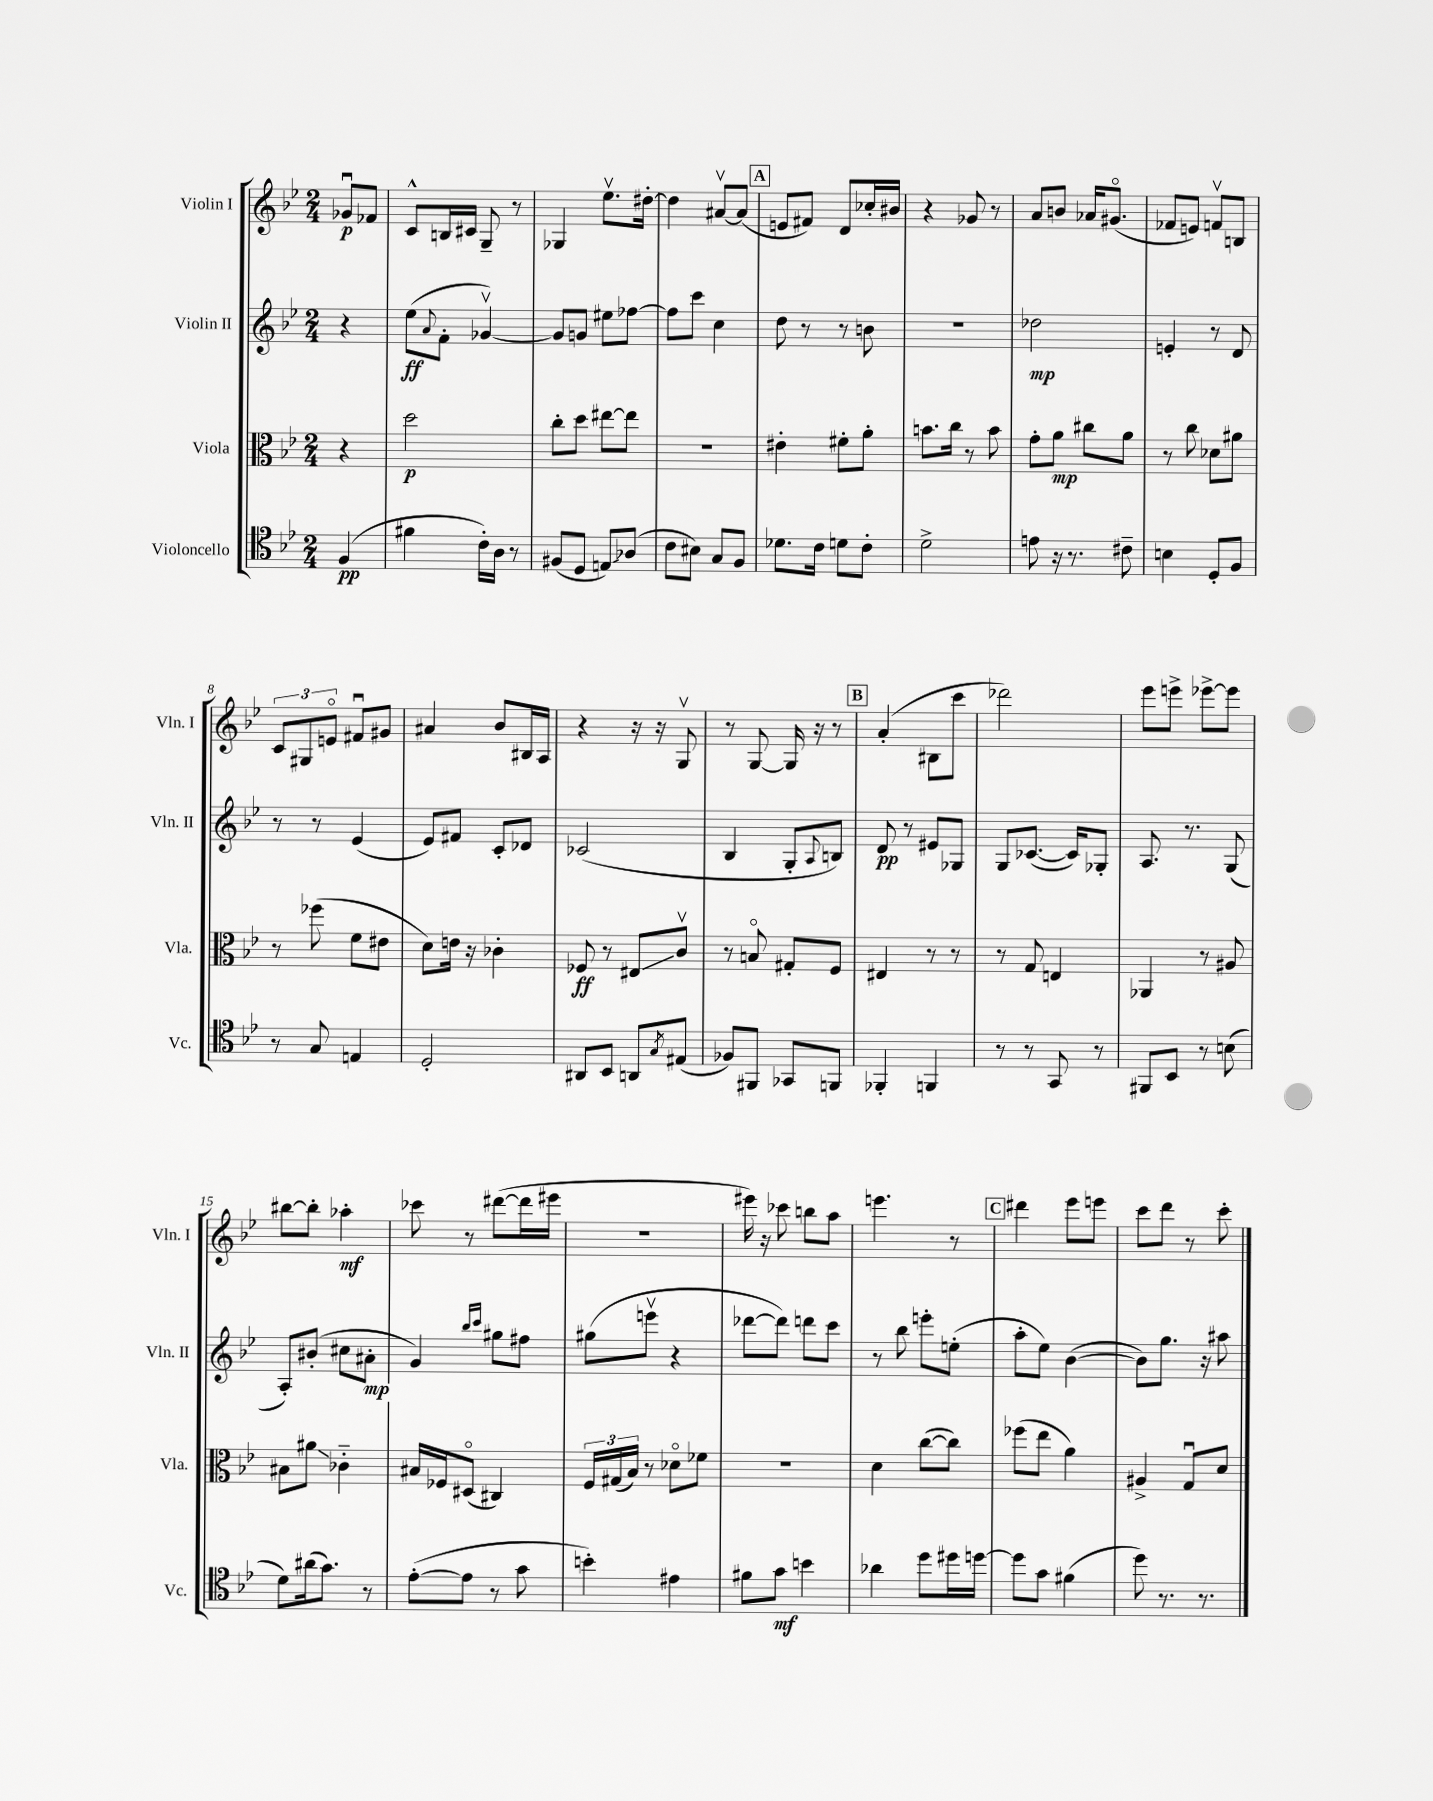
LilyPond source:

<<
\new StaffGroup <<
\new Staff = "s0" \with { instrumentName = "Violin I" shortInstrumentName = "Vln. I" } {
    \clef treble \key bes \major \numericTimeSignature \time 2/4 \partial 4
    ges'8\downbow\p fes'8 |
    c'8-^ b16 cis'16 g8-- r8 |
    ges4 ees''8.\upbow dis''16~-. |
    dis''4 ais'8~\upbow ais'8( |
    \mark \markup { \box "A" } e'8 fis'8) d'8 ces''16-. bis'16 |
    r4 ges'8 r8 |
    a'8 b'8 aes'16 gis'8.\flageolet( |
    fes'8 e'8) f'8\upbow b8 |
    \tuplet 3/2 { c'8 gis8 e'8\flageolet } fis'8\downbow gis'8 |
    ais'4 bes'8 bis16 a16 |
    r4 r16 r16 g8\upbow |
    r8 g8~ g16 r16 r8 |
    \mark \markup { \box "B" } a'4-.( bis8 c'''8 |
    des'''2) |
    ees'''8 e'''8-> ees'''8~-> ees'''8 |
    bis''8~ bis''8-. aes''4-.\mf |
    ces'''8 r8 dis'''8~( dis'''16 eis'''16 |
    R2 |
    eis'''16) r16 ces'''8 b''8 a''8 |
    e'''4. r8 |
    \mark \markup { \box "C" } dis'''4 ees'''8 e'''8 |
    c'''8 d'''8 r8 c'''8-. \bar "|." |
}
\new Staff = "s1" \with { instrumentName = "Violin II" shortInstrumentName = "Vln. II" } {
    \clef treble \key bes \major \numericTimeSignature \time 2/4 \partial 4
    r4 |
    ees''8\ff( \appoggiatura { a'8 } f'8-. ges'4~\upbow) |
    ges'8 g'8 eis''8 fes''8~ |
    fes''8 c'''8 c''4 |
    \mark \markup { \box "A" } d''8 r8 r8 b'8 |
    R2 |
    des''2\mp |
    e'4-. r8 d'8 |
    r8 r8 ees'4( |
    ees'8) fis'8 c'8-. des'8 |
    ces'2( |
    bes4 g8-. \appoggiatura { a8 } b8) |
    \mark \markup { \box "B" } d'8\pp r8 eis'8 ges8 |
    g8 ces'8.~( ces'16) ges8-. |
    a8. r8. g8( |
    a8-.) bis'8-.( cis''8 ais'8-.\mp |
    g'4) \grace { bes''16 c'''16 } gis''8 fis''8 |
    gis''8( e'''8\upbow r4 |
    des'''8~ des'''8) d'''8 c'''8 |
    r8 bes''8 e'''8-. e''8-.( |
    \mark \markup { \box "C" } a''8-. ees''8) bes'4~( |
    bes'8) g''8. r16 ais''8 \bar "|." |
}
\new Staff = "s2" \with { instrumentName = "Viola" shortInstrumentName = "Vla." } {
    \clef alto \key bes \major \numericTimeSignature \time 2/4 \partial 4
    r4 |
    d''2\p |
    c''8-. d''8 eis''8~ eis''8 |
    R2 |
    \mark \markup { \box "A" } eis'4-. fis'8-. a'8-. |
    b'8. c''16 r8 b'8 |
    g'8-. a'8\mp cis''8 a'8 |
    r8 c''8 des'8 ais'8 |
    r8 fes''8( f'8 eis'8 |
    d'8) e'16 r16 ces'4-. |
    fes8\ff r8 eis8\glissando c'8\upbow |
    r8 b8\flageolet gis8-. f8 |
    \mark \markup { \box "B" } eis4 r8 r8 |
    r8 g8 e4 |
    aes,4 r8 ais8 |
    bis8 ais'8\glissando ces'4-_ |
    bis16 fes16 dis8\flageolet( cis4) |
    \tuplet 3/2 { f16 gis16( bes16) } r8 des'8\flageolet fes'8 |
    r2 |
    d'4 c''8~( c''8) |
    \mark \markup { \box "C" } fes''8( ees''8 a'4) |
    ais4-> g8\downbow d'8 \bar "|." |
}
\new Staff = "s3" \with { instrumentName = "Violoncello" shortInstrumentName = "Vc." } {
    \clef tenor \key bes \major \numericTimeSignature \time 2/4 \partial 4
    f4\pp( |
    fis'4 c'16-.) a16 r8 |
    fis8( d8 e8\glissando) aes8( |
    c'8 bis8) g8 f8 |
    \mark \markup { \box "A" } des'8. c'16 d'8 c'8-. |
    d'2-> |
    e'8 r16 r8. cis'8-- |
    b4 d8-. f8 |
    r8 g8 e4 |
    d2-. |
    ais,8 bes,8 a,8 \acciaccatura { g8 } eis8( |
    fes8) fis,8 ges,8 f,8 |
    \mark \markup { \box "B" } fes,4-. f,4 |
    r8 r8 g,8 r8 |
    fis,8 bes,8 r8 b8( |
    d'8) ais'16( g'8.) r8 |
    ees'8~-.( ees'8 r8 g'8 |
    b'4-.) eis'4 |
    fis'8 g'8\mf b'4 |
    aes'4 d''8 dis''16 d''16~ |
    \mark \markup { \box "C" } d''8 g'8 fis'4( |
    d''8) r8. r8. \bar "|." |
}
>>
>>
